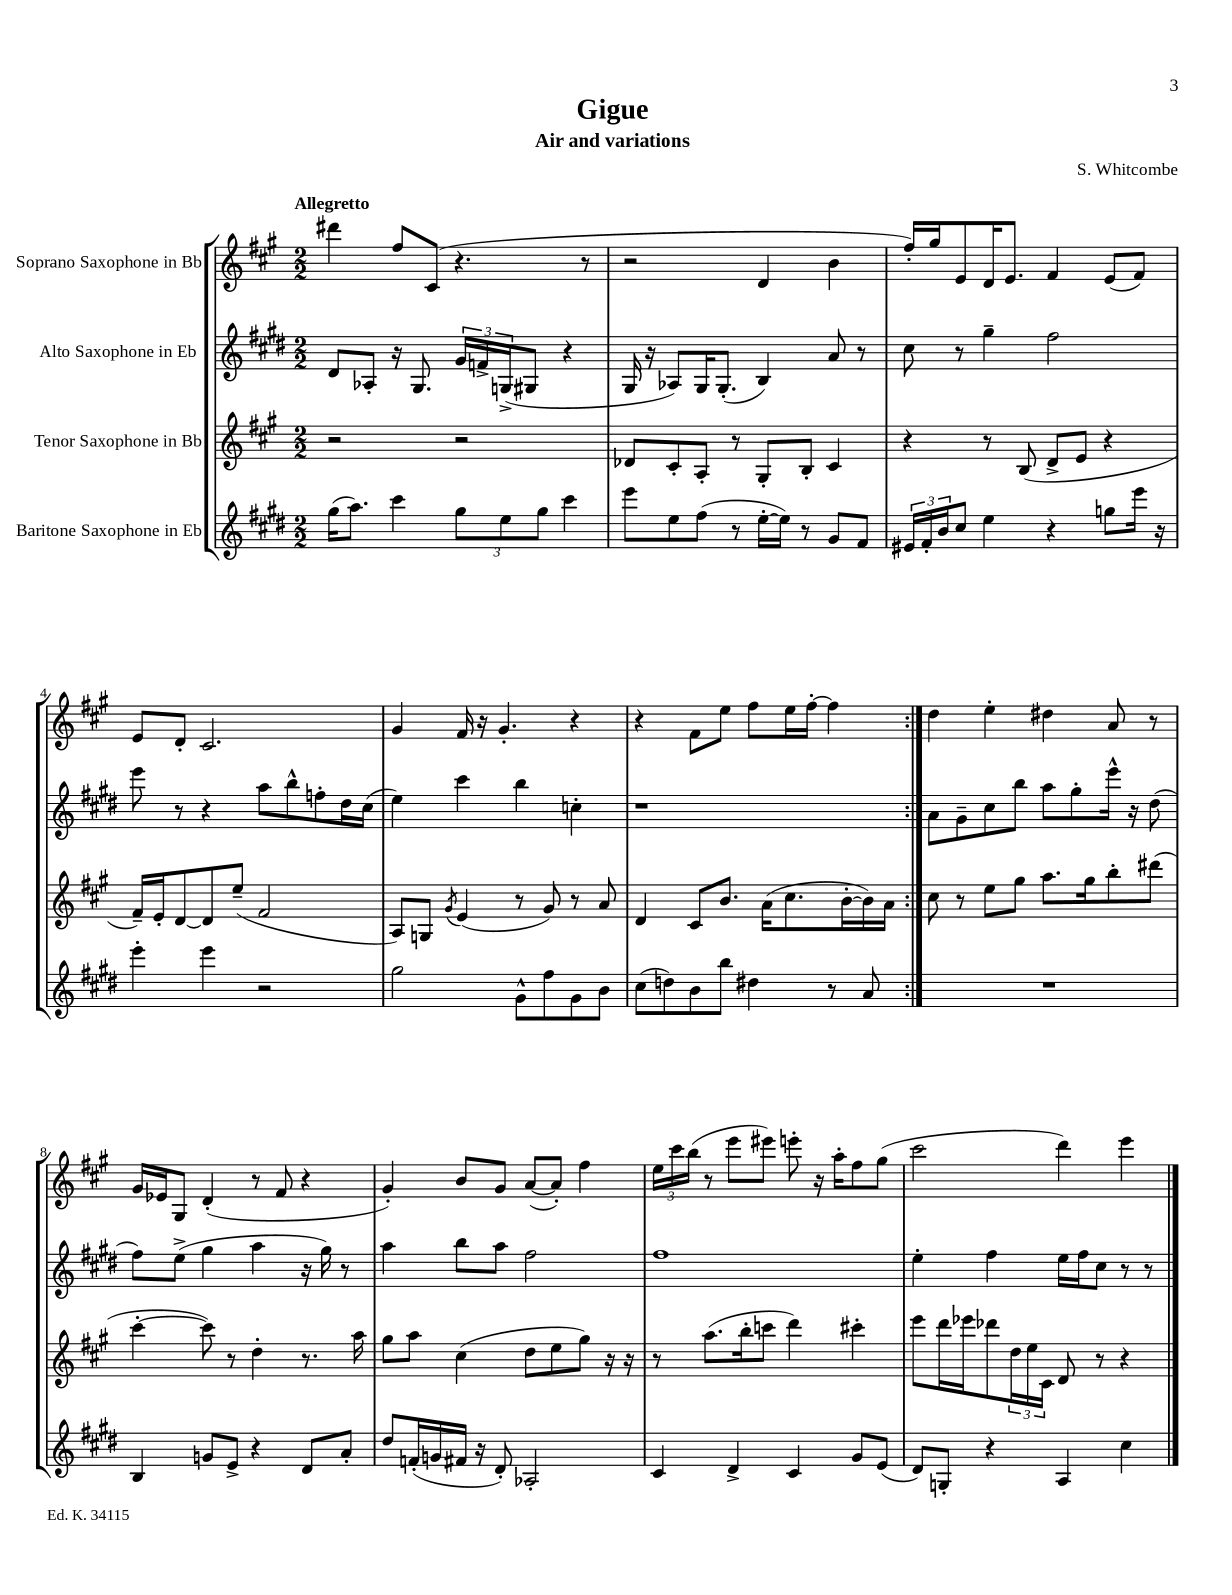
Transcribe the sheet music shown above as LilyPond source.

\header { title = "Gigue" composer = "S. Whitcombe" subtitle = "Air and variations" }
<<
\new StaffGroup <<
\new Staff = "s0" \with { instrumentName = "Soprano Saxophone in Bb" } {
    \clef treble \key a \major \numericTimeSignature \time 2/2 \tempo "Allegretto"
    \repeat volta 2 { dis'''4 fis''8 cis'8( r4. r8 |
    r2 d'4 b'4 |
    fis''16-.) gis''16 e'8 d'16 e'8. fis'4 e'8( fis'8) |
    e'8 d'8-. cis'2. |
    gis'4 fis'16 r16 gis'4.-. r4 |
    r4 fis'8 e''8 fis''8 e''16 fis''16~-. fis''4 | }
    d''4 e''4-. dis''4 a'8 r8 |
    gis'16 ees'16 gis8 d'4-.( r8 fis'8 r4 |
    gis'4-.) b'8 gis'8 a'8~( a'8-.) fis''4 |
    \tuplet 3/2 { e''16 cis'''16 b''16( } r8 e'''8 eis'''8) e'''8-. r16 a''16-. fis''8 gis''8( |
    cis'''2 d'''4) e'''4 \bar "|." |
}
\new Staff = "s1" \with { instrumentName = "Alto Saxophone in Eb" } {
    \clef treble \key e \major \numericTimeSignature \time 2/2
    \repeat volta 2 { dis'8 aes8-. r16 gis8. \tuplet 3/2 { gis'16 f'16-> g16->( } gis8 r4 |
    gis16 r16 aes8) gis16 gis8.-.( b4) a'8 r8 |
    cis''8 r8 gis''4-- fis''2 |
    e'''8 r8 r4 a''8 b''8-^ f''8-. dis''16 cis''16( |
    e''4) cis'''4 b''4 c''4-. |
    r1 | }
    a'8 gis'8-- cis''8 b''8 a''8 gis''8-. e'''16-^ r16 dis''8( |
    fis''8) e''8->( gis''4 a''4 r16 gis''16) r8 |
    a''4 b''8 a''8 fis''2 |
    fis''1 |
    e''4-. fis''4 e''16 fis''16 cis''8 r8 r8 \bar "|." |
}
\new Staff = "s2" \with { instrumentName = "Tenor Saxophone in Bb" } {
    \clef treble \key a \major \numericTimeSignature \time 2/2
    \repeat volta 2 { r2 r2 |
    des'8 cis'8-. a8-. r8 gis8-. b8-. cis'4 |
    r4 r8 b8( d'8-> e'8 r4 |
    fis'16--) e'16-. d'8~ d'8 e''8--( fis'2 |
    a8) g8 \acciaccatura { gis'8 } e'4( r8 gis'8) r8 a'8 |
    d'4 cis'8 b'8. a'16( cis''8. b'16~-. b'16) a'16 | }
    cis''8 r8 e''8 gis''8 a''8. gis''16 b''8-. dis'''8( |
    cis'''4~-. cis'''8) r8 d''4-. r8. a''16 |
    gis''8 a''8 cis''4( d''8 e''8 gis''8) r16 r16 |
    r8 a''8.( b''16-. c'''8 d'''4) cis'''4-. |
    e'''8 d'''16 ees'''16 des'''8 \tuplet 3/2 { d''16 e''16 cis'16 } d'8 r8 r4 \bar "|." |
}
\new Staff = "s3" \with { instrumentName = "Baritone Saxophone in Eb" } {
    \clef treble \key e \major \numericTimeSignature \time 2/2
    \repeat volta 2 { gis''16( a''8.) cis'''4 \tuplet 3/2 { gis''8 e''8 gis''8 } cis'''4 |
    e'''8 e''8 fis''8( r8 e''16~-. e''16) r8 gis'8 fis'8 |
    \tuplet 3/2 { eis'16 fis'16-. b'16 } cis''8 e''4 r4 g''8 e'''16 r16 |
    e'''4-. e'''4 r2 |
    gis''2 gis'8-^ fis''8 gis'8 b'8 |
    cis''8( d''8) b'8 b''8 dis''4 r8 a'8 | }
    R1 |
    b4 g'8 e'8-> r4 dis'8 a'8-. |
    dis''8 f'16-.( g'16 fis'16 r16 dis'8-.) aes2-. |
    cis'4 dis'4-> cis'4 gis'8 e'8( |
    dis'8) g8-. r4 a4 cis''4 \bar "|." |
}
>>
>>
